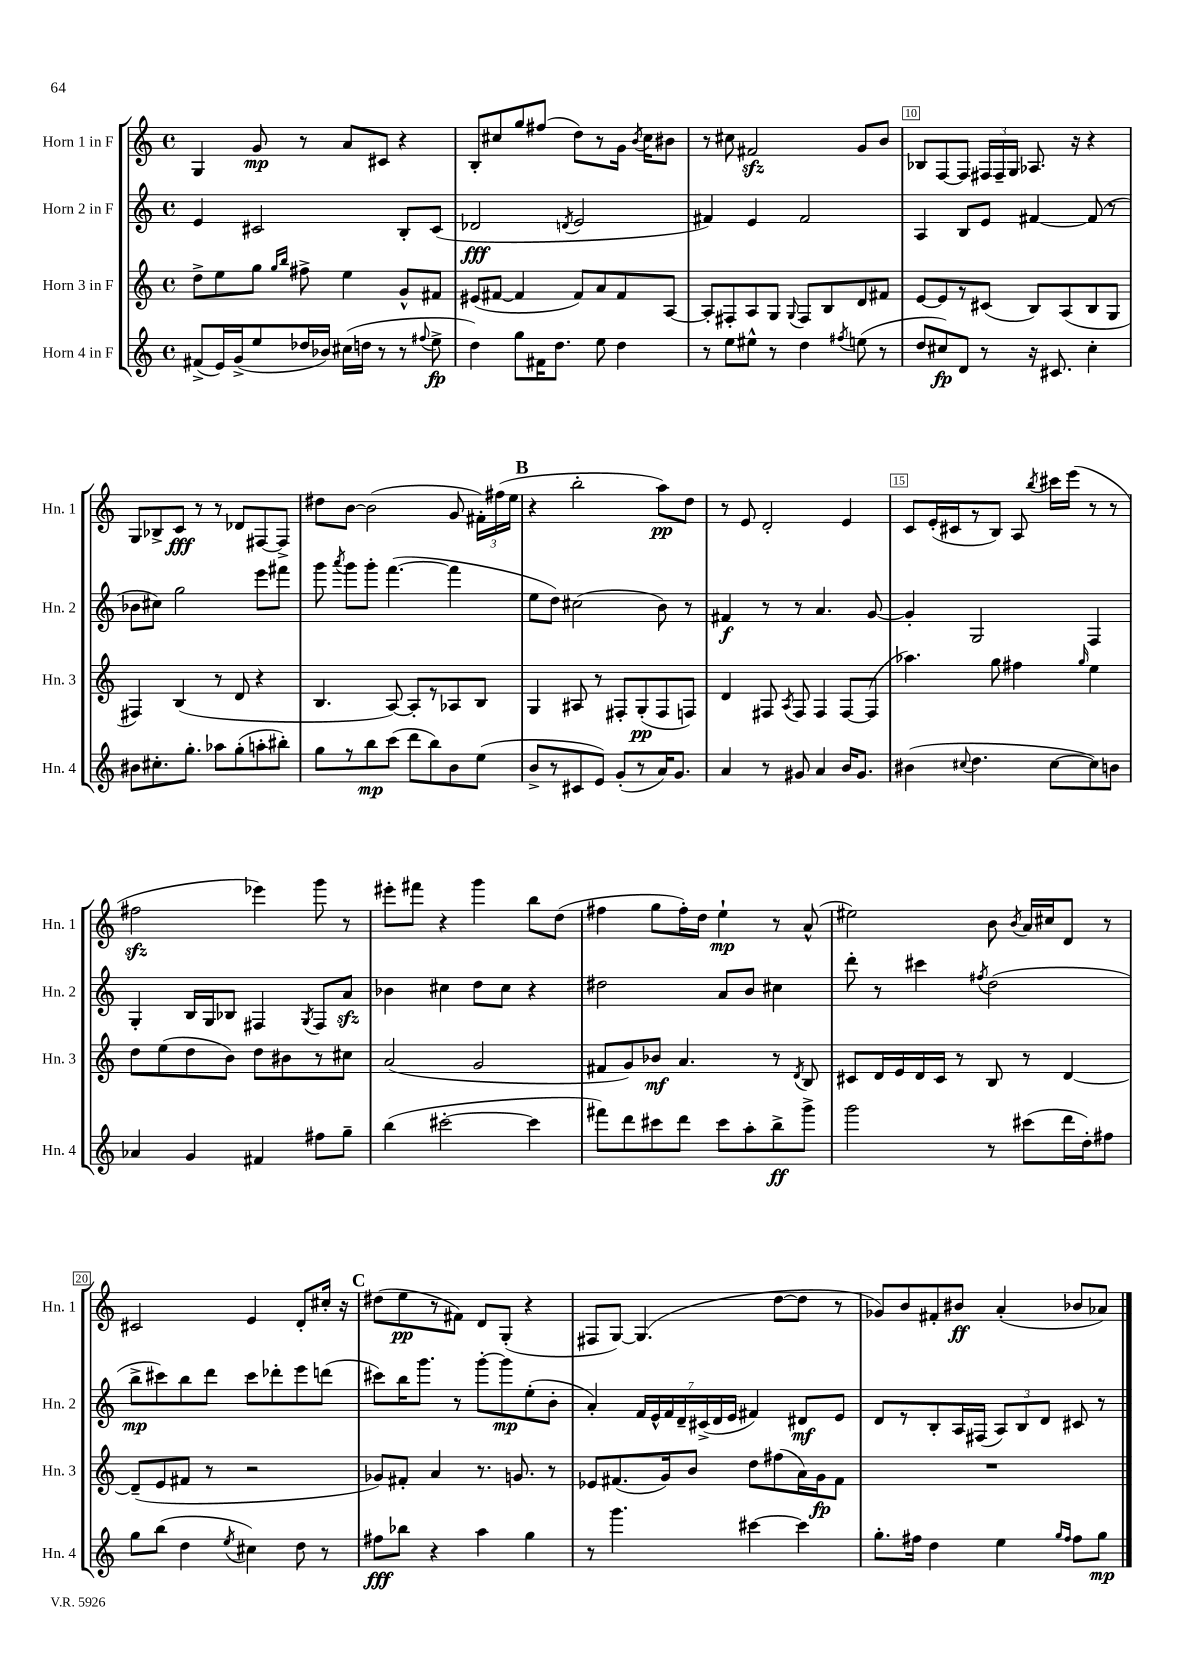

**kern	**kern	**kern	**kern
*staff4	*staff3	*staff2	*staff1
*clefG2	*clefG2	*clefG2	*clefG2
*k[]	*k[]	*k[]	*k[]
*M4/4	*M4/4	*M4/4	*M4/4
*met(c)	*met(c)	*met(c)	*met(c)
(8f#^	8dd^	4e	4G
16e)	8ee	.	.
(16g^	.	.	.
8ee	8gg	2c#	8g
.	16qqgg	.	.
.	16qqbb	.	.
16dd-	8ff#^	.	8r
16b-)	.	.	.
(16cc#	4ee	.	8a
16dd	.	.	.
8r	.	.	8c#
8r	8g^^	8B'	4r
8qqff#	.	.	.
8ee^	8f#	(8c#	.
=	=	=	=
4dd)	(8e#	2d-	8B'
.	[8f#	.	8cc#
8gg	4f#]	.	8gg
16f#	.	.	(8ff#
8.dd	.	.	.
.	.	8qd	.
.	8f#)	2e	8dd)
8ee	8a	.	8r
4dd	8f#	.	16g
.	.	.	8qb
.	.	.	16cc#
.	[8A	.	8b#
=	=	=	=
8r	8A']	4f#)	8r
8ee	8F#'	.	8cc#
8ee#^^	8A	4e	2f#
8r	8G	.	.
.	8qqG	.	.
4dd	8F#	2f#	.
.	8B	.	.
8qff#	.	.	.
(8ee	8d	.	8g
8r	8f#	.	8b
=	=	=	=
8dd	[8e	4A	8B-
8cc#)	8e]	.	[8F
8d	8r	8B	8F]
8r	(8c#	8e	24F#
.	.	.	24F#~
.	.	.	24G
16r	8B)	[4f#	8.A-
8.c#	.	.	.
.	(8A	.	.
.	.	.	16r
4cc#'	8B	(8f#]	4r
.	8G	8r	.
=	=	=	=
8b#	4F#)	8b-	8G
8.cc#'	.	8cc#)	8B-^
.	(4B	2gg	8c
8.gg'	.	.	.
.	.	.	8r
8aa-	8r	.	8r
(8gg'	8d	.	8d-
8aa'	4r	8eee	[8F#
8bb#')	.	8fff#	8F#^]
=	=	=	=
8gg	4.B	8ggg	8dd#
.	.	8qaaa	.
8r	.	8ggg	[8b
8bb	.	8ggg'	(2b]
(8ccc	[8A)	([4.fff	.
8ddd	8A']	.	.
8bb)	8r	.	.
8b	8A-	4fff]	8g
(8ee	8B	.	24f#')
.	.	.	(24ff#
.	.	.	24ee
=	=	=	=
8b^	4G	8ee	4r
8r	.	8dd)	.
8c#	8A#	(2cc#	2bb'
8e)	8r	.	.
(8g'	8F#'	.	.
8r	(8G'	.	.
16a)	8F#	8b)	8aa)
8.g	.	.	.
.	8F)	8r	8dd
=	=	=	=
4a	4d	4f#	8r
.	.	.	8e
8r	8F#	8r	2d'
.	8qA	.	.
8g#	8F#	8r	.
4a	4F#	4.a	.
16b	[8F#	.	4e
8.g#	.	.	.
.	(8F#]	[8g	.
=	=	=	=
(4b#	4.aa-)	4g']	8c
.	.	.	(16e'
.	.	.	16c#
8qqcc#	.	.	.
4.dd	.	2G	8r
.	8gg	.	8B)
.	4ff#	.	8A
.	.	.	8qbb
[8cc#	.	.	16ccc#
.	.	.	(16eee
.	16qqgg	.	.
8cc#])	4ee	4F	8r
8b	.	.	8r
=	=	=	=
4a-	8dd	4G'	2ff#
.	(8ee	.	.
4g	8dd	16B	.
.	.	16G	.
.	8b)	8B-	.
4f#	8dd	4F#	4eee-)
.	8b#	.	.
.	.	8qG	.
8ff#	8r	8F#	8ggg
8gg~	8cc#	8a	8r
=	=	=	=
(4bb	(2a	4b-	8eee#'
.	.	.	8fff#
[2ccc#'	.	4cc#	4r
.	2g	8dd	4ggg
.	.	8cc#	.
4ccc#]	.	4r	8bb
.	.	.	(8dd
=	=	=	=
8fff#)	8f#	2dd#	4ff#
8ddd	8g)	.	.
8ccc#	8b-	.	8gg
8ddd	4.a	.	16ff#')
.	.	.	16dd
8ccc#	.	8a	4ee`
8aa'	.	8b	.
8bb^	8r	4cc#	8r
.	8qd	.	.
8ggg^	8B	.	(8a^^
=	=	=	=
2ggg	8c#	8ddd'	2ee#)
.	16d	8r	.
.	16e	.	.
.	16d	4ccc#	.
.	16c#	.	.
.	8r	.	.
.	.	8qff#	.
8r	8B	(2dd	8b
.	.	.	8qb
(8ccc#	8r	.	16a
.	.	.	16cc#
16ddd	[4d	.	8d
16dd')	.	.	.
8ff#	.	.	8r
=	=	=	=
8gg	(8d~]	8bb^	2c#
(8bb	8e	8ccc#)	.
4dd	8f#	8bb	.
.	8r	8ddd	.
8qee	.	.	.
4cc#)	2r	8ccc#	4e
.	.	8ddd-'	.
8dd	.	8eee	8d'
8r	.	(8ddd	16cc#'
.	.	.	16r
=	=	=	=
8ff#	8g-)	8ccc#)	(8dd#
8bb-	8f#'	16bb	8ee
.	.	8.ggg	.
4r	4a	.	8r
.	.	8r	8f#)
4aa	8.r	[8ggg'	8d
.	.	8ggg]	(8G'
.	8.g	.	.
4gg	.	(8ee'	4r
.	8r	8b'	.
=	=	=	=
8r	8e-	4a')	8F#
4.ggg	(8.f#	.	[8G)
.	.	28f	(4.G]
.	.	28e^^	.
.	16g)	.	.
.	.	28f	.
.	.	28d~	.
.	8b	.	.
.	.	(28c#^	.
.	.	28d	.
.	.	28e	.
[4ccc#	8dd	4f#)	.
.	(8ff#	.	[8dd
4ccc#]	16a)	8d#	8dd]
.	16g	.	.
.	8f#	8e	8r
=	=	=	=
8.gg'	1r	8d	8g-)
.	.	8r	8b
16ff#	.	.	.
4dd	.	8B'	8f#'
.	.	16A	8b#
.	.	(16F#	.
4ee	.	12A)	(4a'
.	.	12B	.
.	.	12d	.
16qqgg	.	.	.
16qqff#	.	.	.
8ff#	.	8c#	8b-
8gg	.	8r	8a-)
==	==	==	==
*-	*-	*-	*-
